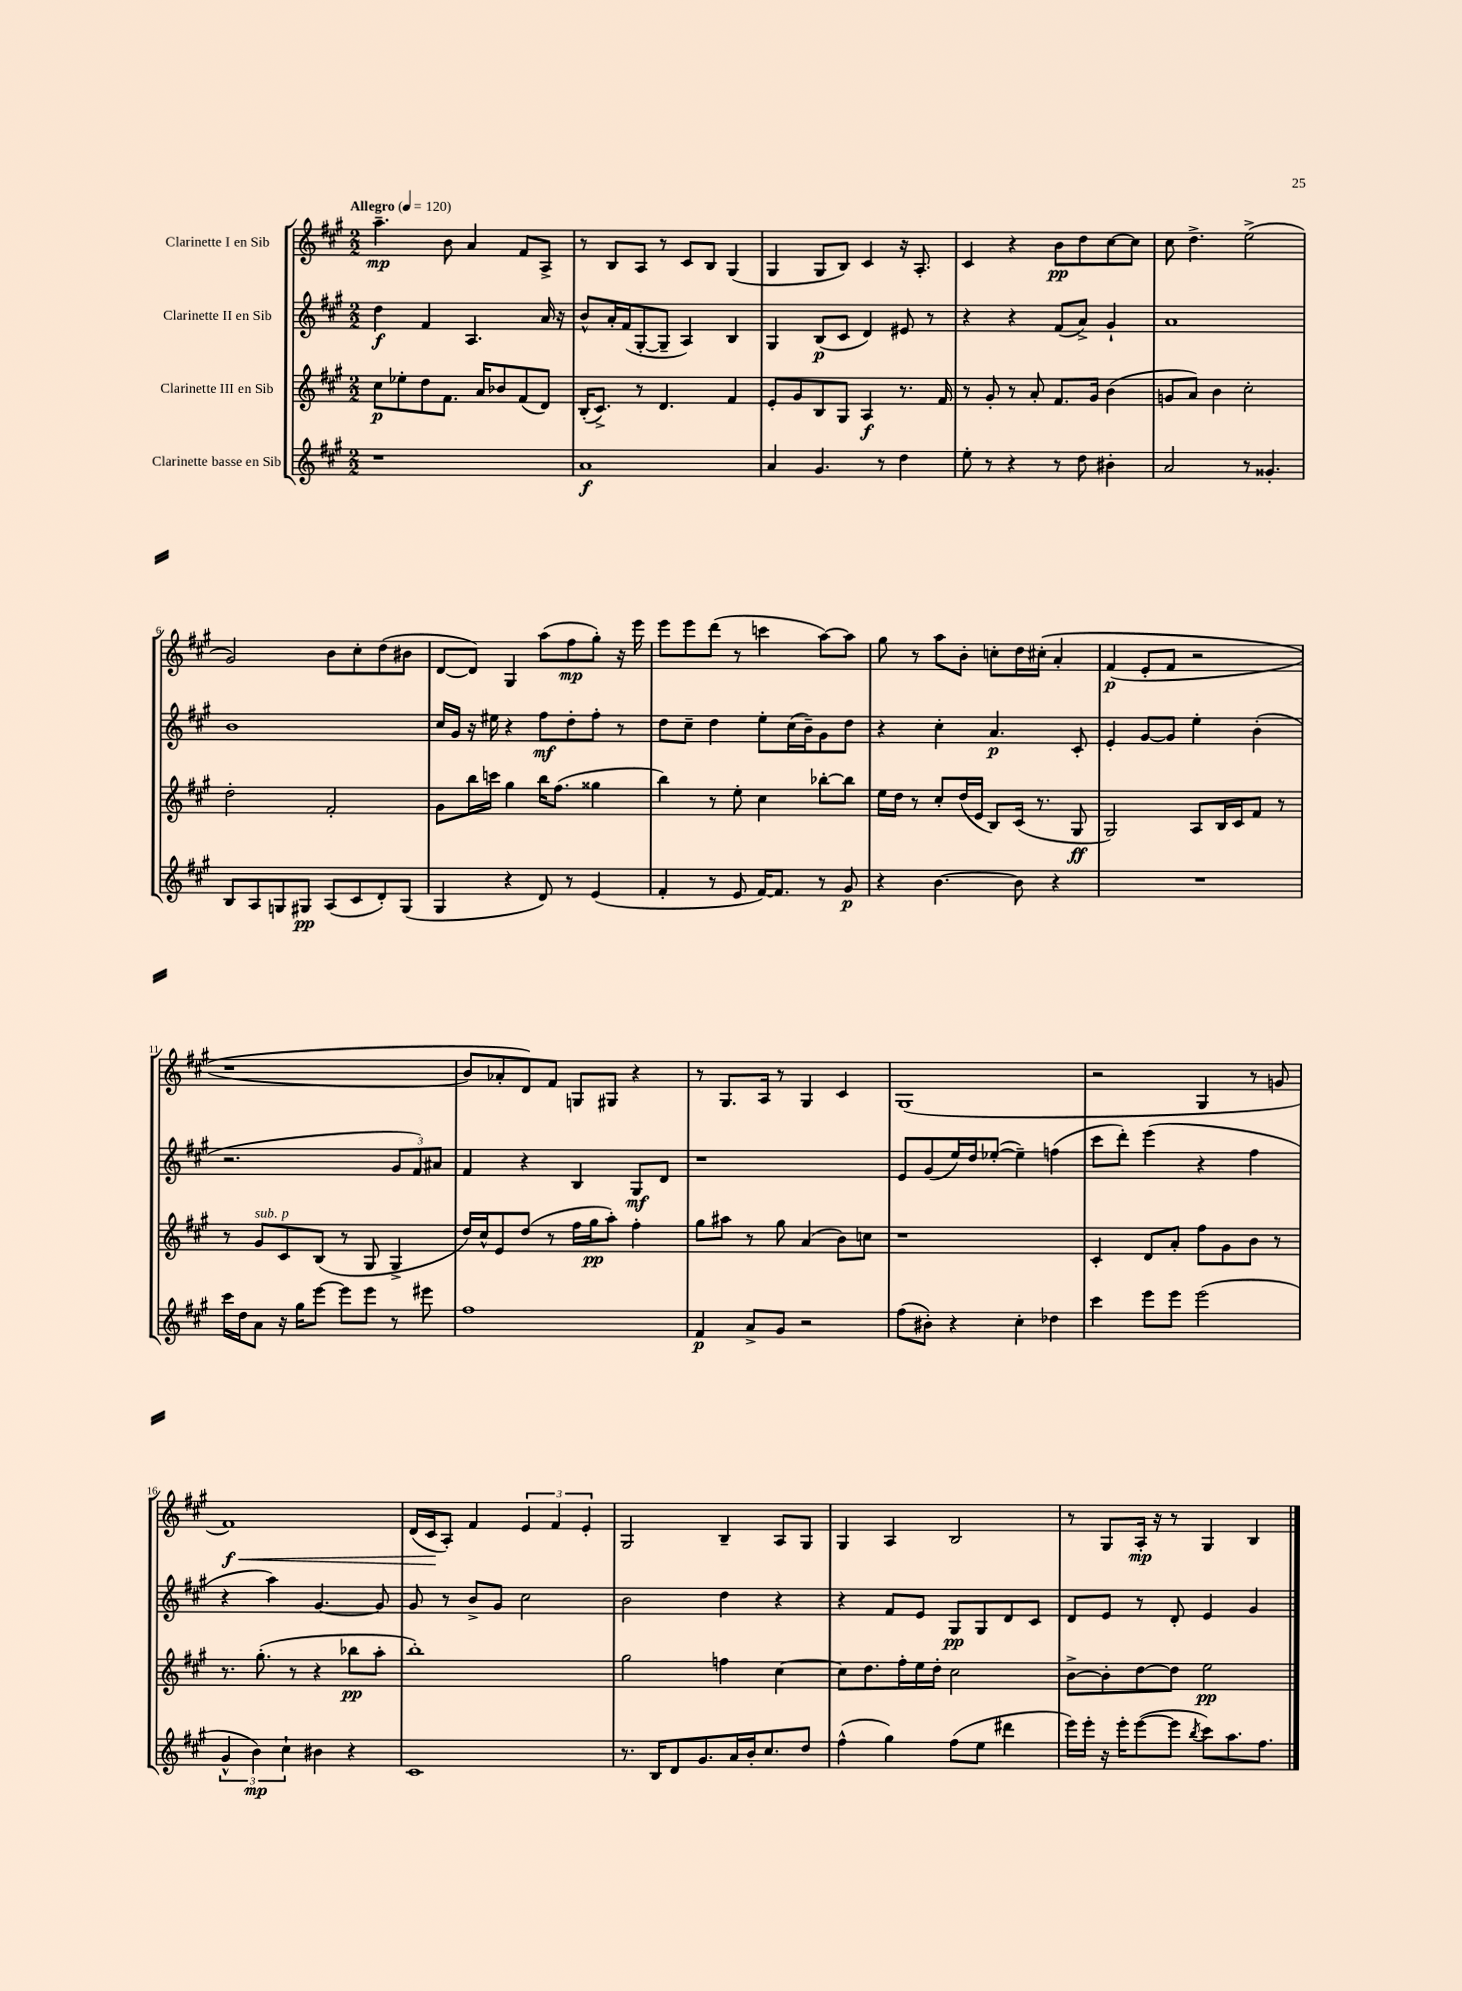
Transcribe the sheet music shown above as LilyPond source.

<<
\new StaffGroup <<
\new Staff = "s0" \with { instrumentName = "Clarinette I en Sib" } {
    \clef treble \key a \major \numericTimeSignature \time 2/2 \tempo "Allegro" 4 = 120
    a''4.--\mp b'8 a'4 fis'8 a8-> |
    r8 b8 a8 r8 cis'8 b8 gis4( |
    gis4 gis8 b8) cis'4 r16 a8.-. |
    cis'4 r4 b'8\pp d''8 cis''8~ cis''8 |
    cis''8 d''4.-> e''2->( |
    gis'2) b'8 cis''8-. d''8( bis'8 |
    d'8~ d'8) gis4 a''8( fis''8\mp gis''8-.) r16 e'''16 |
    e'''8 e'''8 d'''8( r8 c'''4 a''8~) a''8 |
    gis''8 r8 a''8 b'8-. c''8-. d''16 cis''16-.\( a'4-. |
    fis'4\p( e'8-. fis'8 r2 |
    r1 |
    b'8) aes'8-. d'8\) fis'8 g8 gis8 r4 |
    r8 gis8. a16 r8 gis4 cis'4 |
    gis1( |
    r2 gis4 r8 g'8 |
    fis'1\f\<) |
    d'16( cis'16\! a8-.) fis'4 \tuplet 3/2 { e'4 fis'4 e'4-. } |
    gis2 b4-- a8 gis8 |
    gis4 a4 b2 |
    r8 gis8 a16-.\mp r16 r8 gis4 b4 \bar "|." |
}
\new Staff = "s1" \with { instrumentName = "Clarinette II en Sib" } {
    \clef treble \key a \major \numericTimeSignature \time 2/2
    d''4\f fis'4 a4. a'16 r16 |
    b'8-^ a'16-. fis'16( gis8~-. gis8-- a4) b4 |
    gis4 b8\p( cis'8 d'4) eis'8 r8 |
    r4 r4 fis'8( a'8->) gis'4-! |
    a'1 |
    b'1 |
    cis''16 gis'16 r16 eis''16 r4 fis''8\mf d''8-. fis''8-. r8 |
    d''8 cis''8-- d''4 e''8-. cis''16( b'16--) gis'8 d''8 |
    r4 cis''4-. a'4.\p cis'8-. |
    e'4-. gis'8~ gis'8 e''4-. b'4-.( |
    r2. \tuplet 3/2 { gis'8 fis'8) ais'8 } |
    fis'4 r4 b4 gis8\mf d'8 |
    r1 |
    e'8 gis'8( e''16) d''16 ees''8~-.( ees''4--) f''4( |
    cis'''8 d'''8-.) e'''4( r4 fis''4 |
    r4 a''4) gis'4.~ gis'8 |
    gis'8 r8 b'8-> gis'8 cis''2 |
    b'2 d''4 r4 |
    r4 fis'8 e'8 gis8\pp gis8 d'8 cis'8 |
    d'8 e'8 r8 d'8-. e'4 gis'4 \bar "|." |
}
\new Staff = "s2" \with { instrumentName = "Clarinette III en Sib" } {
    \clef treble \key a \major \numericTimeSignature \time 2/2
    cis''8\p ees''8-. d''8 fis'8. a'16 bes'8 fis'8( d'8) |
    b16-.( cis'8.->) r8 d'4. fis'4 |
    e'8-. gis'8 b8 gis8 a4\f r8. fis'16 |
    r8 gis'8-. r8 a'8-. fis'8. gis'16 b'4( |
    g'8 a'8) b'4 cis''2-. |
    d''2-. fis'2-. |
    gis'8 b''16 c'''16 gis''4 b''16 fis''8.( gisis''4 |
    b''4) r8 e''8-. cis''4 bes''8~-. bes''8 |
    e''16 d''16 r8 cis''8-. d''16( e'16 b8) cis'16( r8. gis8\ff |
    gis2) a8 b16 cis'16 fis'8 r8 |
    r8 gis'8^\markup { \italic "sub. p" } cis'8 b8( r8 gis8 gis4-> |
    d''16) cis''16-^ e'8 d''8( r8 fis''16 gis''16\pp a''8-.) fis''4-. |
    gis''8 ais''8 r8 gis''8 a'4( b'8) c''8 |
    r1 |
    cis'4-. d'8 a'8-. fis''8 gis'8 b'8 r8 |
    r8. gis''8.-.( r8 r4 bes''8\pp a''8-. |
    b''1-.) |
    gis''2 f''4 cis''4~ |
    cis''8 d''8. fis''16-. e''16 d''16-. cis''2 |
    b'8~-> b'8-. d''8~ d''8 e''2\pp \bar "|." |
}
\new Staff = "s3" \with { instrumentName = "Clarinette basse en Sib" } {
    \clef treble \key a \major \numericTimeSignature \time 2/2
    r1 |
    a'1\f |
    a'4 gis'4. r8 d''4 |
    e''8-. r8 r4 r8 d''8 bis'4-. |
    a'2 r8 gisis'4.-. |
    b8 a8 g8 gis8\pp a8( cis'8 d'8-.) gis8( |
    gis4 r4 d'8) r8 e'4( |
    fis'4-. r8 e'8 fis'16~) fis'8. r8 gis'8\p |
    r4 b'4.~ b'8 r4 |
    R1 |
    cis'''16 d''16 a'8 r16 gis''16 e'''8~ e'''8 e'''8 r8 eis'''8 |
    fis''1 |
    fis'4\p a'8-> gis'8 r2 |
    fis''8( bis'8-.) r4 cis''4-. des''4 |
    cis'''4 e'''8 e'''8 e'''2( |
    \tuplet 3/2 { gis'4-^ b'4\mp) cis''4-! } bis'4 r4 |
    cis'1 |
    r8. b16 d'8 gis'8. a'16 b'16-. cis''8. d''8 |
    fis''4-^( gis''4) fis''8( e''8 dis'''4 |
    e'''16) e'''16-. r16 e'''16-. e'''8~( e'''8 \acciaccatura { b''8 } cis'''8) a''8. fis''8. \bar "|." |
}
>>
>>
